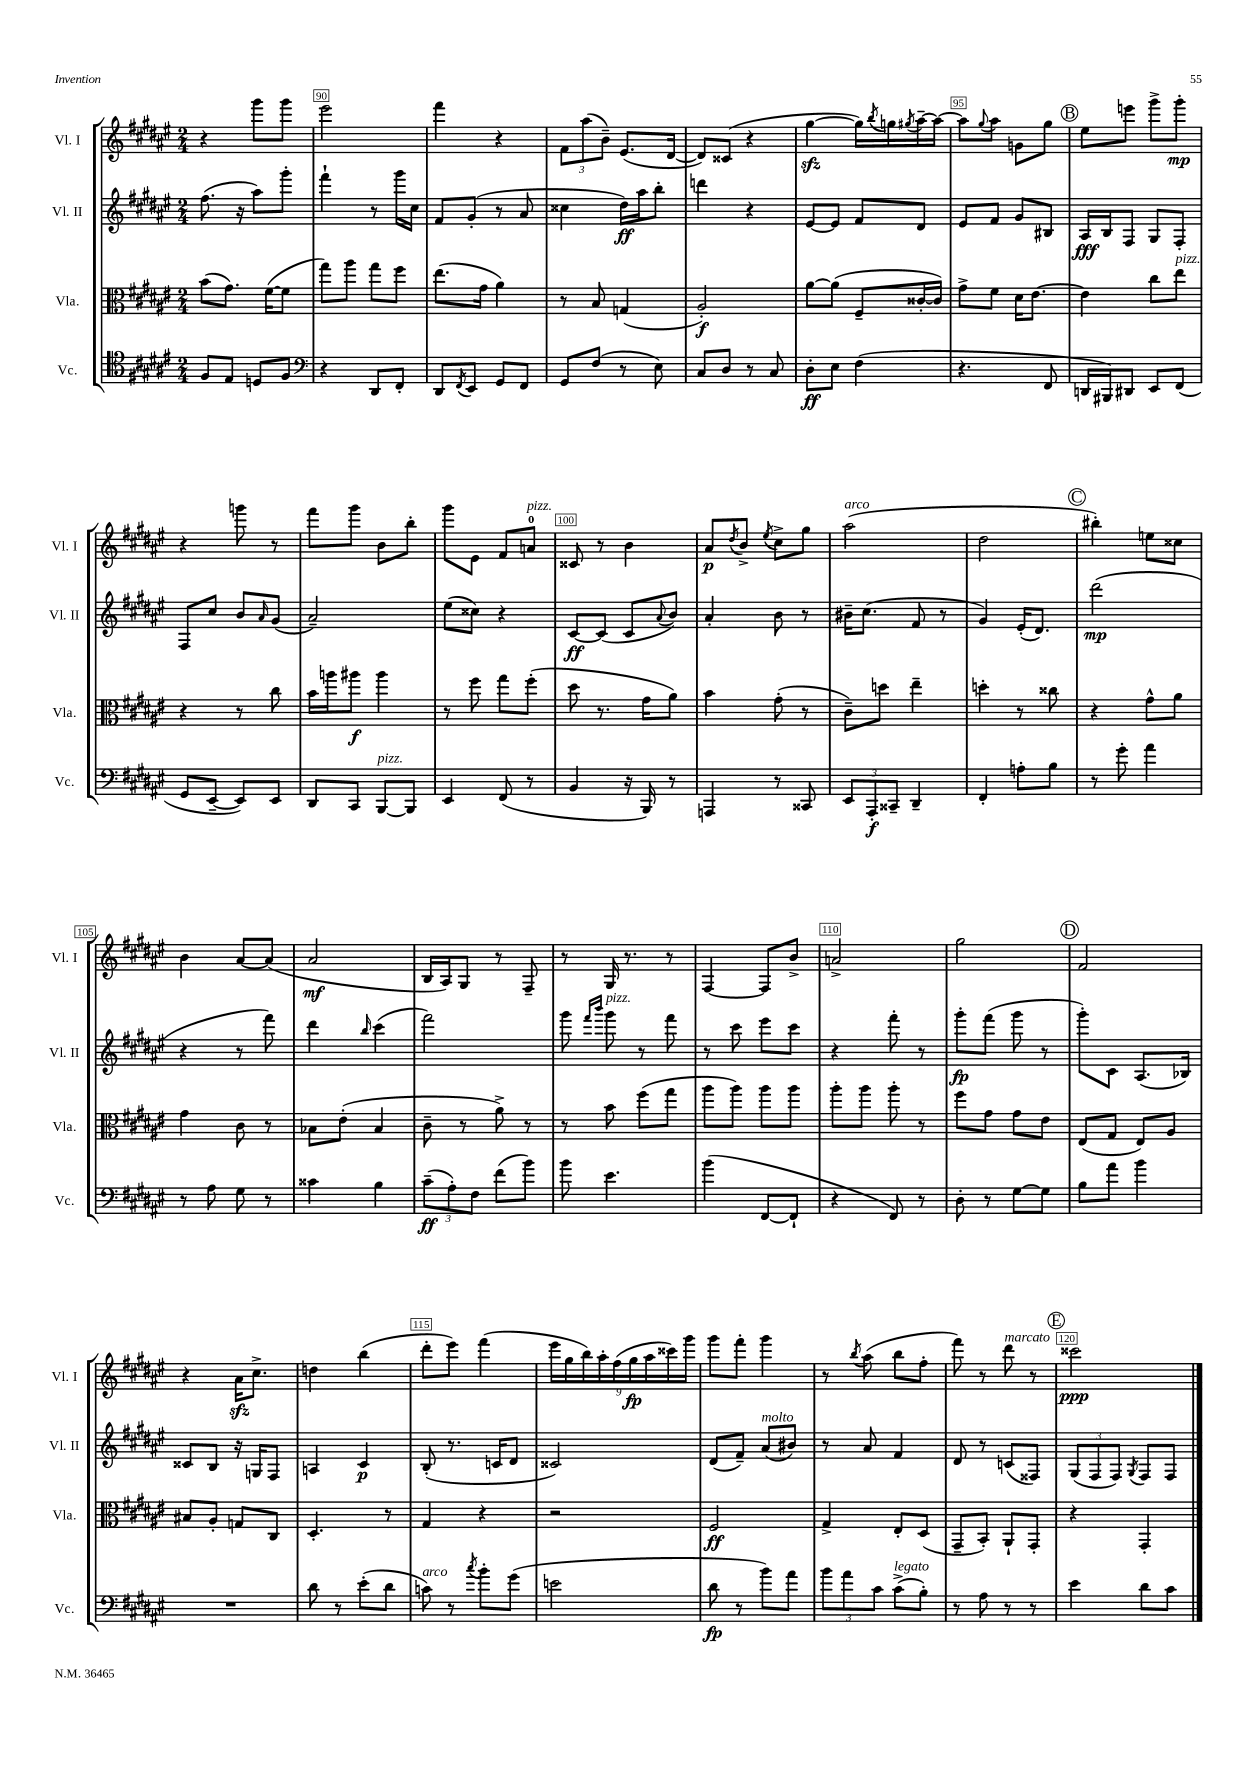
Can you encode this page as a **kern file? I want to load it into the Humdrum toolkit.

**kern	**kern	**kern	**kern
*staff4	*staff3	*staff2	*staff1
*clefC4	*clefC3	*clefG2	*clefG2
*k[f#c#g#d#a#e#]	*k[f#c#g#d#a#e#]	*k[f#c#g#d#a#e#]	*k[f#c#g#d#a#e#]
*M2/4	*M2/4	*M2/4	*M2/4
8F#	(8b	(8.ff#	4r
8E#	8.g#)	.	.
.	.	16r	.
8D	.	8aa#)	8ggg#
.	([16f#	.	.
8F#	8f#]	8ggg#'	8ggg#
=	=	=	=
*clefF4	*	*	*
4r	8gg#)	4fff#`	2eee#
.	8aa#	.	.
8DD#	8gg#	8r	.
8FF#'	8ff#	16ggg#	.
.	.	16cc#	.
=	=	=	=
8DD#	(8.ee#	8f#	4fff#
8qFF#	.	.	.
8EE#	.	(8g#'	.
.	16g#	.	.
8GG#	4a#)	8r	4r
8FF#	.	8a#	.
=	=	=	=
8GG#	8r	4cc##	12f#
.	.	.	(12aa#
(8F#	8B	.	.
.	.	.	12b~)
8r	(4G	16dd#)	(8.e#
.	.	16aa#	.
8E#)	.	8bb'	.
.	.	.	[16d#
=	=	=	=
8C#	2A#')	4ddd	8d#])
8D#	.	.	(8c##
8r	.	4r	4r
8C#	.	.	.
=	=	=	=
8D#'	[8a#	[8e#	[4gg#
8E#	(8a#]	8e#]	.
(4F#	8F#~	8f#	16gg#])
.	.	.	8qbb
.	.	.	16gg
.	.	.	8qgg#
.	[16c##'	8d#	[16aa#~
.	16c##])	.	16aa#_
=	=	=	=
4.r	8g#^	8e#	8aa#]
.	.	.	8qqgg#
.	8f#	8f#	8aa#
.	16d#	8g#	8g
.	[8.e#	.	.
8FF#	.	8B#	8gg#
=	=	=	=
16DD	4e#]	16A#	8ee#
16BBB#)	.	16B	.
8DD#	.	8F#	8eee
8EE#	8cc#	8G#	8ggg#^
(8FF#	8ee#	8F#'	8ggg#'
=	=	=	=
8GG#	4r	8F#	4r
[8EE#~	.	8cc#	.
8EE#])	8r	8b	8ggg
.	.	16qqa#	.
8EE#	8cc#	(8g#	8r
=	=	=	=
8DD#	16b	2a#~)	8fff#
.	16aa	.	.
8CC#	8aa#	.	8ggg#
[8BBB	4aa#	.	8b
8BBB]	.	.	8bb'
=	=	=	=
4EE#	8r	(8ee#	8ggg#
.	8ff#	8cc##)	8e#
(8FF#	8gg#	4r	8f#
8r	(8ff#'	.	8a
=	=	=	=
4BB	8dd#	[8c#	8c##
.	8.r	(8c#]	8r
16r	.	8c#	4b
16BBB)	16g#	.	.
.	.	8qqa#	.
8r	8a#)	8b)	.
=	=	=	=
4AAA	4b	4a#'	8a#
.	.	.	8qdd#
.	.	.	8b^
.	.	.	8qee#
8r	(8g#'	8b	8cc#^
8CC##	8r	8r	8gg#
=	=	=	=
12EE#	8c#~)	16b#~	(2aa#
.	.	(8.cc#	.
12AAA#'	.	.	.
.	8dd	.	.
12CC##~	.	.	.
4DD#~	4ee#~	8f#	.
.	.	8r	.
=	=	=	=
4FF#'	4dd'	4g#)	2dd#
8A'	8r	(16e#'	.
.	.	8.d#)	.
8B	8cc##	.	.
=	=	=	=
8r	4r	(2ddd#	4bb#')
8g#'	.	.	.
4a#	8g#^^	.	8ee
.	8a#	.	8cc##
=	=	=	=
8r	4g#	4r	4b
8A#	.	.	.
8G#	8c#	8r	[8a#
8r	8r	8fff#)	(8a#]
=	=	=	=
4c##	8B-	4ddd#	2a#
.	(8e#'	.	.
.	.	16qqbb	.
4B	4B-	(4ccc#	.
=	=	=	=
(12c#~	8c#~	2fff#)	16B
.	.	.	16A#)
12A#')	.	.	.
.	8r	.	8G#
12F#	.	.	.
(8f#	8a#^)	.	8r
8b)	8r	.	8F#~
=	=	=	=
8b	8r	8ggg#	8r
.	.	16qqfff#	.
.	.	16qqbbb	.
4.e#	8b	8ggg#	16G#
.	.	.	8.r
.	(8ff#	8r	.
.	8gg#	8fff#	8r
=	=	=	=
(4b	8aa#	8r	[4F#
.	8aa#)	8ccc#	.
[8FF#	8aa#	8eee#	8F#]
8FF#`]	8aa#	8ccc#	8b^
=	=	=	=
4r	8aa#'	4r	2a^
.	8aa#	.	.
8FF#)	8aa#'	8fff#'	.
8r	8r	8r	.
=	=	=	=
8D#'	8ff#	8ggg#'	2gg#
8r	8g#	(8fff#	.
[8G#	8g#	8ggg#	.
8G#]	8e#	8r	.
=	=	=	=
8B	(8E#	8ggg#')	2f#
8a#	8G#	8c#	.
4b	8E#)	(8.A#	.
.	8A#	.	.
.	.	16B-)	.
=	=	=	=
2r	8B#	8c##	4r
.	8A#'	8B	.
.	8G	16r	16a#
.	.	16G	8.cc#^
.	8C#	8F#	.
=	=	=	=
8d#	4.D#'	4A	4dd
8r	.	.	.
(8e#'	.	4c#	(4bb
8d#	8r	.	.
=	=	=	=
8c)	4G#	(8B'	8ddd#'
8r	.	8.r	8eee#)
8qcc#	.	.	.
8b'	4r	.	(4fff#
.	.	16c	.
(8g#	.	8d#	.
=	=	=	=
2e	2r	2c##)	18eee#
.	.	.	18gg#
.	.	.	18bb)
.	.	.	18aa#'
.	.	.	(18ff#
.	.	.	18gg#
.	.	.	18aa#
.	.	.	18ccc##)
.	.	.	18ggg#
=	=	=	=
8d#	2F#	(8d#	8ggg#
8r	.	8f#~)	8fff#'
8b)	.	(8a#	4ggg#
8a#	.	8b#)	.
=	=	=	=
12b	4G#^	8r	8r
12a#	.	.	.
.	.	.	8qbb
.	.	8a#	(8aa#
12c#	.	.	.
(8c#^	8E#'	4f#	8bb
8B')	(8D#	.	8ff#'
=	=	=	=
8r	8GG#~	8d#	8fff#)
8A#	8BB')	8r	8r
8r	8AA#`	(8c	8ddd#
8r	8GG#'	8F##)	8r
=	=	=	=
4e#	4r	(12G#	2ccc##
.	.	12F#	.
.	.	12F#)	.
.	.	8qG#	.
8d#	4GG#'	8F#	.
8c#	.	8F#	.
==	==	==	==
*-	*-	*-	*-
